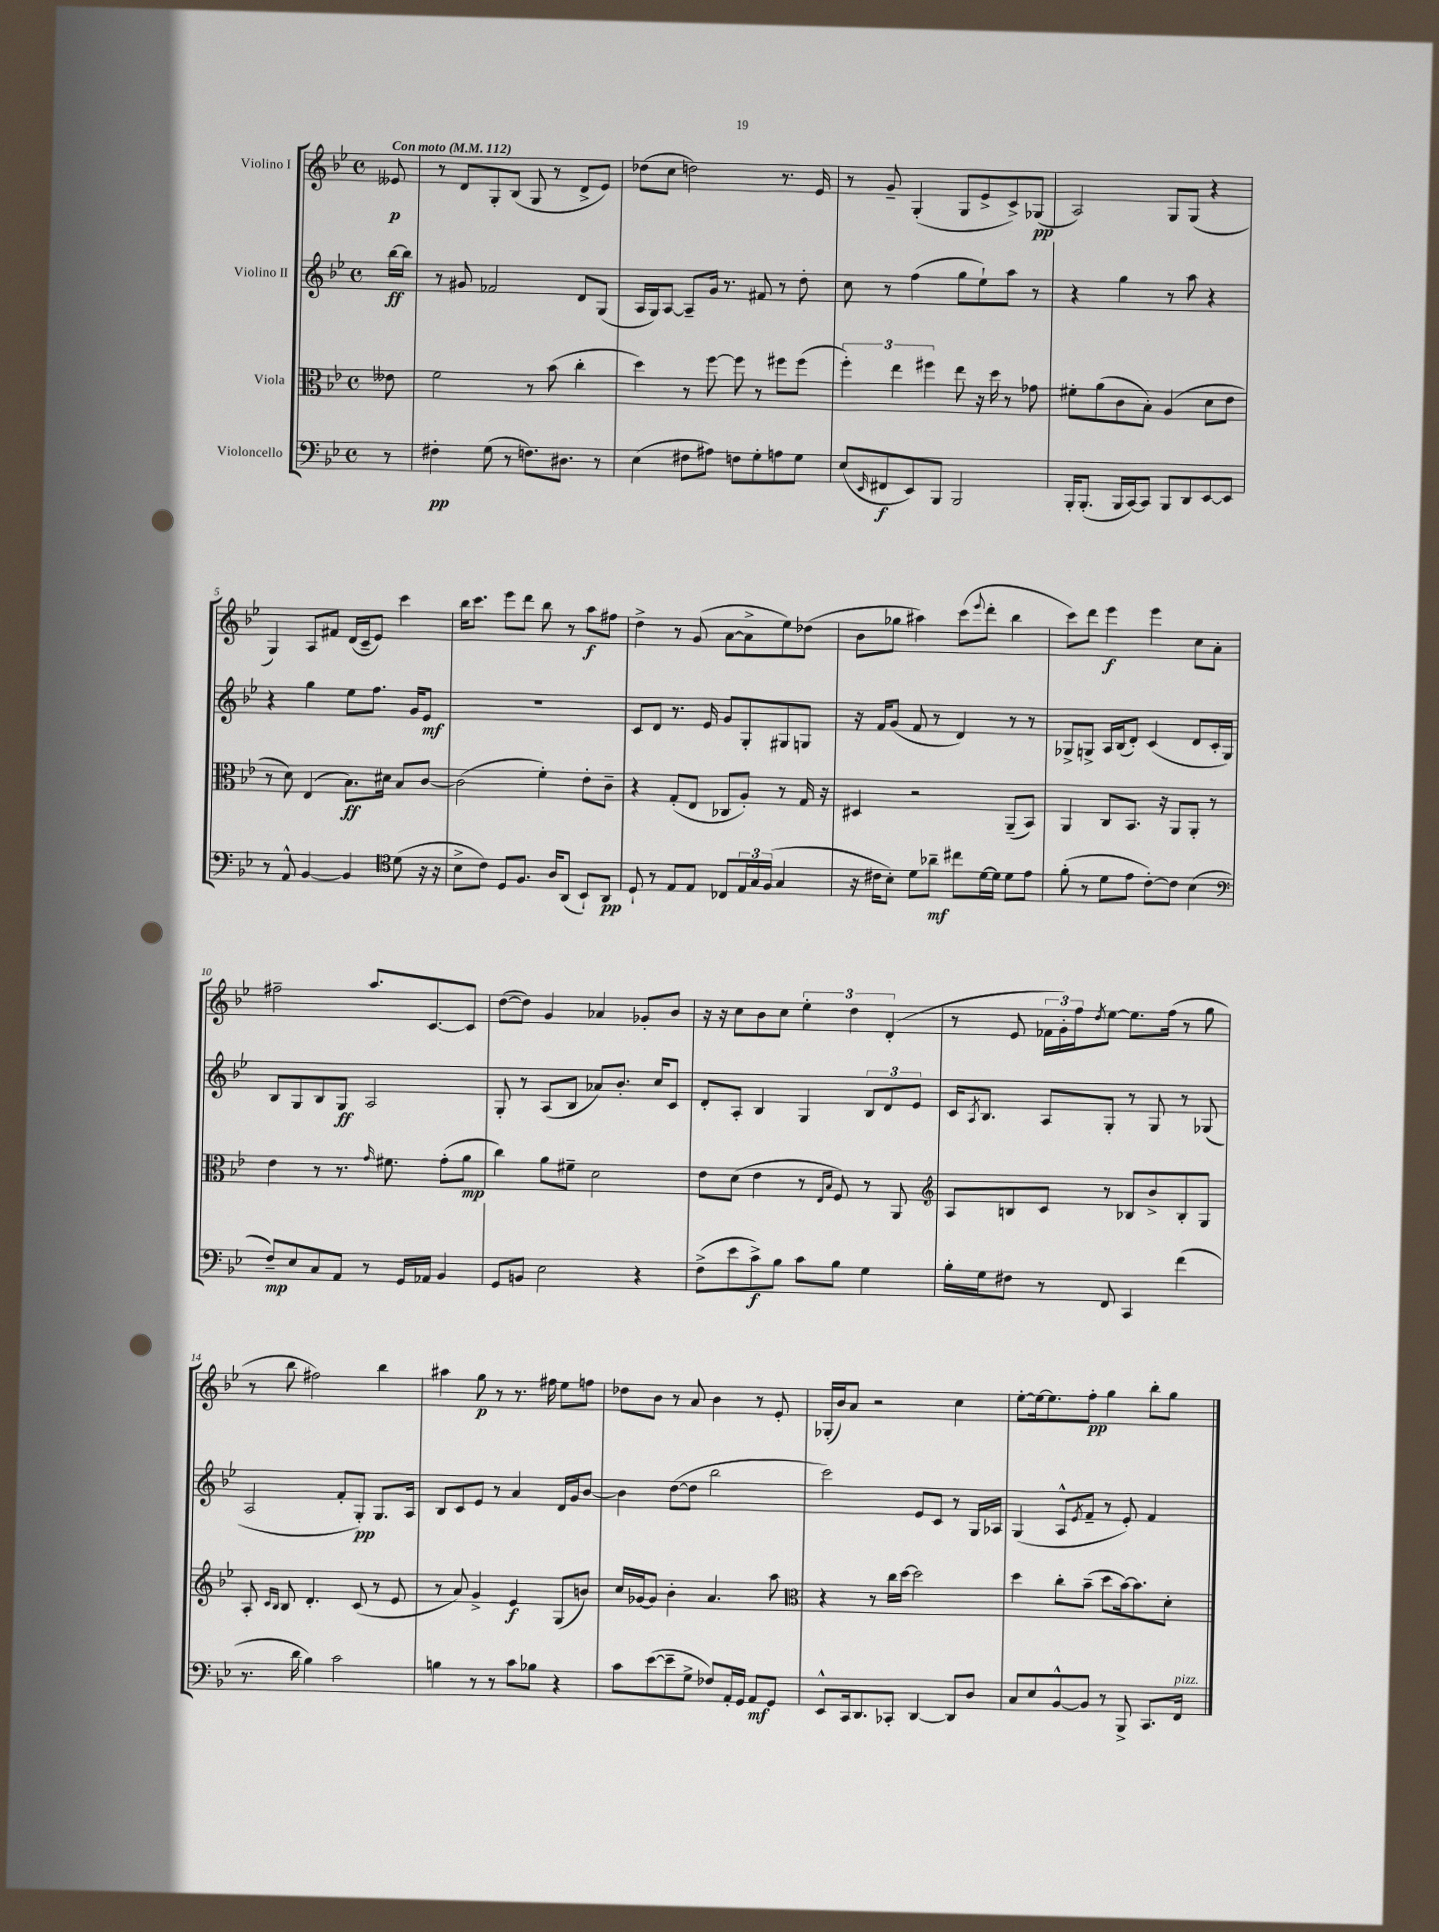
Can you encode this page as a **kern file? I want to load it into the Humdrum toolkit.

**kern	**kern	**kern	**kern
*staff4	*staff3	*staff2	*staff1
*clefF4	*clefC3	*clefG2	*clefG2
*k[b-e-]	*k[b-e-]	*k[b-e-]	*k[b-e-]
*M4/4	*M4/4	*M4/4	*M4/4
*met(c)	*met(c)	*met(c)	*met(c)
*MM112	*MM112	*MM112	*MM112
8r	8e--\	[16bb-\LL	8e--/
.	.	16bb-\]JJ	.
=	=	=	=
4F#'\	2f\	8r	8r
.	.	8g#/	8d/L
(8G\	.	2f-/	8G'/
8r	.	.	(8B-/J
8.F\L)	8r	.	8G/
.	(8b-\	.	8r
8.D#\J	.	.	.
.	4cc'\	8d/L	8d^/L
8r	.	(8G/J	8e-/J)
=	=	=	=
(4E-\	4dd\)	16A/LL	(8dd-\L
.	.	16G/J)	.
.	.	[8A/J	8cc\J
8F#\L	8r	8A~/]L	2dd\)
8A#\J)	[8ff\	16g/Jk	.
.	.	8.r	.
8F\L	8ff\]	.	.
8G'\	8r	8f#/	.
8A\	8ff#\L	8r	8.r
8G\J	(8ff#\J	8dd'\	.
.	.	.	16e-/
=	=	=	=
(8E-/L	6ff'\)	8cc\	8r
16qqEE-/	.	.	.
8FF#/	.	8r	8g~/
.	6ee-\	.	.
8EE-/)	.	(4ff\	(4G'/
.	6ff#\	.	.
8BBB-/J	.	.	.
2BBB-/	8ee-\	8gg\L	8G/L
.	16r	8ee-`\)	8e-^/
.	16dd\	.	.
.	8r	8aa\J	8c^/)
.	8g-\	8r	(8G-/J
=	=	=	=
16BBB-'/LK	8f#'\L	4r	2A/)
(8.BBB-'/J	.	.	.
.	(8a\	.	.
16BBB-/LL	8c\	4gg\	.
[16CC/J)	.	.	.
8CC/]J	8B-'\J)	.	.
8BBB-/L	(4A/	8r	8G/L
8DD/	.	8aa\	(8G/J
[8EE-/	8d\L	4r	4r
8EE-/]J	8e-\J	.	.
=	=	=	=
8r	8r	4r	4G/)
8AA^^/	8d\)	.	.
[4BB-/	(4E-/	4gg\	8A/L
.	.	.	8f#/J
4BB-/]	8.B-\L)	8ee-\L	(16d/LL
.	.	.	16c~/J
.	.	8.ff\J	8e-/J)
.	16d#\Jk	.	.
*clefC4	*	*	*
(8d\	8B-/L	.	4ccc\
.	.	16g/LK	.
16r	[8c/J	8e-/J	.
16r	.	.	.
=	=	=	=
8B-^\L	(2c\]	1r	16bb-\LK
.	.	.	8.ccc\J
8c\J)	.	.	.
8D/L	.	.	8eee-\L
8.F/J	.	.	8ddd\J
.	4f'\)	.	8bb-\
16A/LK	.	.	.
(8AA/J	.	.	8r
8BB-`/L)	8e-'\L	.	8aa\L
8AA/J	8c~\J	.	8ff#\J
=	=	=	=
8D`/	4r	8c/L	4dd^\
8r	.	8d/J	.
8E-/L	(8G'/L	8.r	8r
8E-/J	8E-/J	.	(8g/
.	.	16e-/	.
8C-/L	8C-/L	8g/L	[8a\L
24E-/L	8A'/J)	8G'/	8a^\]
24G/	.	.	.
(24F/JJ	.	.	.
4G/	8r	8G#/	8ee-\)
.	16G/	8G/J	(8dd-\J
.	16r	.	.
=	=	=	=
16r	4D#/	16r	8b-\L
16c#\LK	.	16f/LK	.
8B-'\J)	.	(8g/J	8gg-\J
8d\L	2r	8f/	4aa#\)
8a-~\J	.	8r	.
8cc#\L	.	4d/)	(8ccc\L
.	.	.	8qqeee-/
[16d\L	.	.	8ddd'\J
16d\]JJ	.	.	.
8d\L	(8AA~/L	8r	4bb-\
8e-\J	8BB-/J)	8r	.
=	=	=	=
(8f'\	4AA/	8G-^/L	8ccc\L)
8r	.	8G^/J	8ddd\J
8d\L	8C/L	16A/LL	4eee-\
.	.	(16B-/J	.
8e-\J	8.BB-/J	8d'/J)	.
[8c'\L)	.	(4c/	4eee-\
.	16r	.	.
8c\]J	8AA/L	.	.
(4B-\	8AA'/J	8d/L	8cc\L
.	8r	16c'/L	8a'\J
.	.	16G/JJ)	.
=	=	=	=
*clefF4	*	*	*
8F~/L)	4e-\	8B-/L	2ff#~\
8E-/	.	8G/	.
8C/	8r	8B-/	.
8AA/J	8.r	8G/J	.
8r	.	2A/	8.aa/L
.	16qqg/	.	.
.	8.f#\	.	.
16GG/LL	.	.	.
16AA-/JJ	.	.	[8.c/
4BB-/	(8g'\L	.	.
.	8a\J	.	8c/]J
=	=	=	=
8GG/L	4cc\)	8G'/	([8dd\L
8BB/J	.	8r	8dd\]J)
2E-\	8a\L	(8A/L	4g/
.	8f#~\J	8B-/J	.
.	2d\	8a-/L)	4a-/
.	.	8.b-'/J	.
4r	.	.	8g-'/L
.	.	16cc/LK	.
.	.	8c/J	8b-/J
=	=	=	=
(8F^\L	8e-\L	8d'/L	16r
.	.	.	16r
8e-\	(8d\J	8A'/J	8cc\L
8c^\)	4e-\	4B-/	8b-\
8B-\J	.	.	8cc\J
8c\L	8r	4G/	6ee-'\
.	16qqE-/LL	.	.
.	16qqB-/JJ	.	.
8B-\J	8F/)	.	.
.	.	.	6dd\
4G\	8r	12B-/L	.
.	.	12d/	(6d'/
.	8AA/	.	.
.	.	12e-/J	.
=	=	=	=
*	*clefG2	*	*
16B-'\LL	8A/L	16c/LK	8r
.	.	8qA/	.
16G\J	.	8.B-/J	.
8F#\J	8B/	.	8e-/
8r	8c/J	8A/L	24f-\LL
.	.	.	24g'\)
.	.	.	24ff\J
.	.	.	8qdd/
8FF/	8r	8G'/J	[8ee-\J
4CC/	8B-/L	8r	8.ee-\]L
.	8b-^/	8G/	.
.	.	.	(16ff\Jk
(4f\	8B-'/	8r	8r
.	8G/J	(8G-/	8gg\
=	=	=	=
8.r	8A'/	2A/	8r
.	16qqc/LL	.	.
.	16qqB-/JJ	.	.
.	8B-/	.	8bb-\
16d\	.	.	.
4B-\)	4.d'/	.	2ff#\)
2c\	.	8f'/L	.
.	(8c/	8G'/J)	.
.	8r	8.G/L	4bb-\
.	8e-/	.	.
.	.	16A/Jk	.
=	=	=	=
4B\	8r	8B-/L	4aa#\
.	8a/)	8c/	.
8r	4g^/	8e-/J	8gg\
8r	.	8r	8r
8c\L	4e-/	4a/	8.r
8B-\J	.	.	.
.	.	.	16ff#\
4r	(8G/L	16d/LL	8ee-\L
.	.	16g/J	.
.	8b/J)	[8b-/J	8ff\J
=	=	=	=
8c\L	16cc/LL	4b-\]	8dd-\L
.	[16g-/J	.	.
([8e-\	8g-/]J	.	8b-\J
8e-~\]	4b-'\	([8dd\L	8r
8G^\J	.	8dd\]J	8a/
8F-/L)	4.a/	2bb-\	4b-\
16AA'/L	.	.	.
16GG/JJ	.	.	.
8AA/L	.	.	8r
8GG/J	8aa\	.	8e-'/
=	=	=	=
*	*clefC3	*	*
8EE-^^/L	4r	2ccc\)	(16G-'/LL
.	.	.	16b-/J)
16CC/k	.	.	8a/J
8.DD/	.	.	.
.	8r	.	2r
8CC-'/J	16cc\LL	.	.
.	[16dd\JJ	.	.
[4DD/	2dd\]	8e-/L	.
.	.	8c/J	.
8DD/]L	.	8r	4cc\
8D/J	.	16G/LL	.
.	.	16A-/JJ	.
=	=	=	=
8C/L	4dd\	(4G/	[8ee-'\L
8E-/	.	.	16ee-\_k
.	.	.	8.ee-\]
[8BB-^^/	8cc'\L	8A^^/L	.
.	.	8qe-/	.
8BB-/]J	(8b-~\J	8f~/J	8ff'\J
8r	8dd\L	8r	4gg\
8BBB-^/	[16b-\k)	8e-'/)	.
.	8.b-\]	.	.
8.CC/L	.	4f/	8bb-'\L
.	8d'\J	.	8gg\J
16FF/Jk	.	.	.
==	==	==	==
*-	*-	*-	*-
